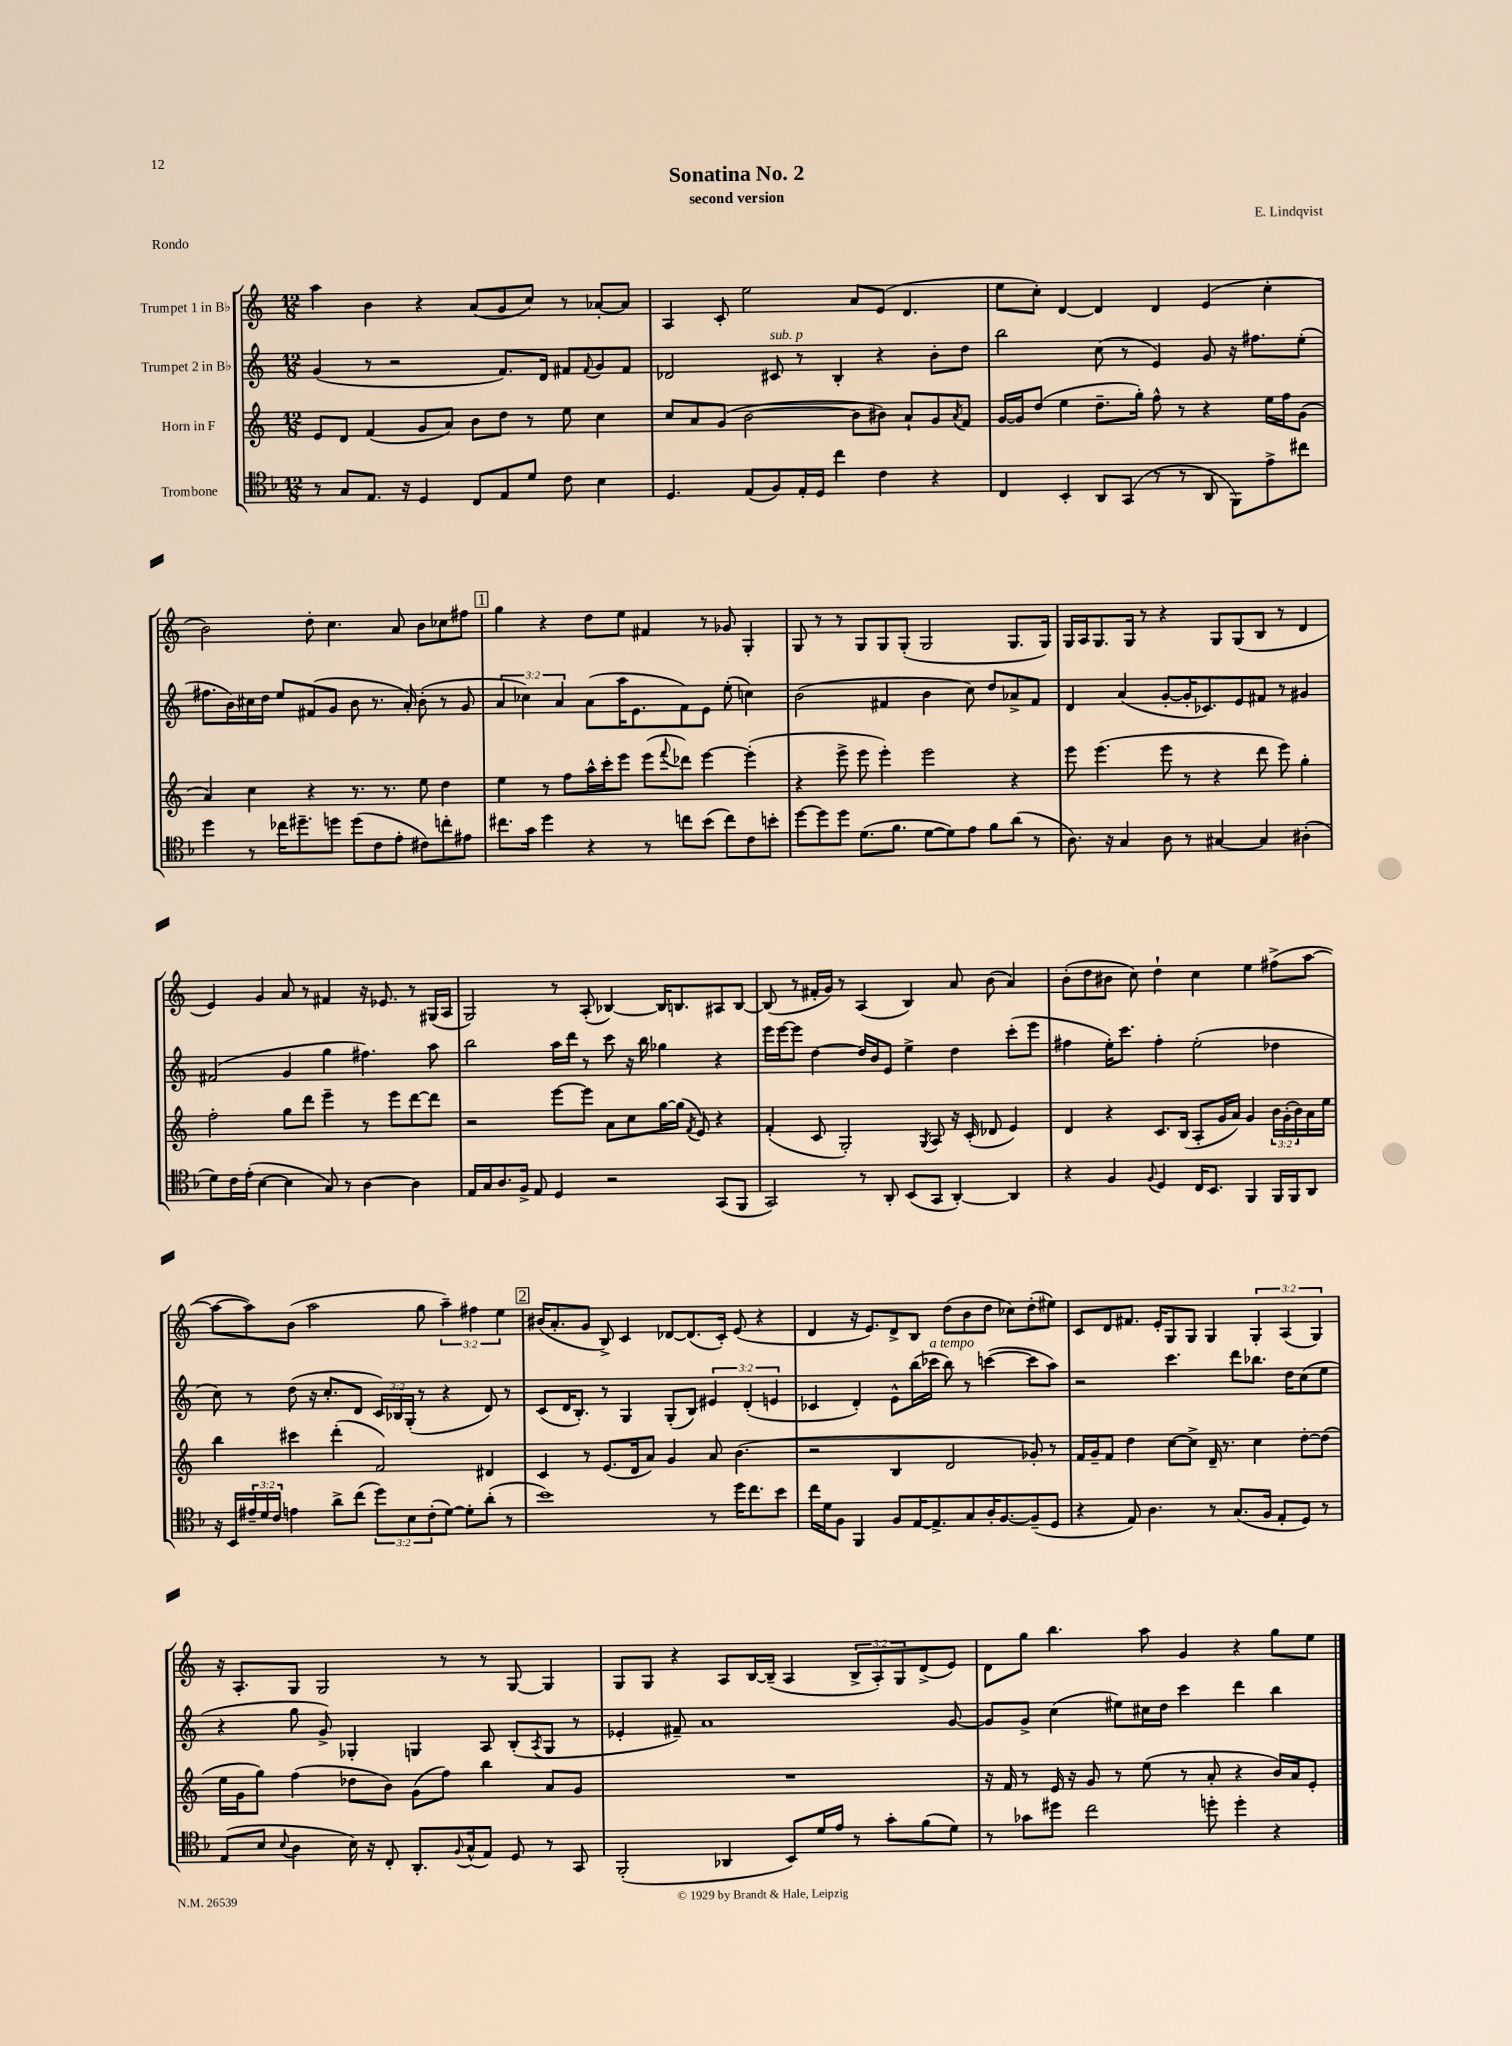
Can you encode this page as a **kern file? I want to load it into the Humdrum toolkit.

**kern	**kern	**kern	**kern
*staff4	*staff3	*staff2	*staff1
*clefC4	*clefG2	*clefG2	*clefG2
*k[b-]	*k[]	*k[]	*k[]
*M12/8	*M12/8	*M12/8	*M12/8
8r	8e	(4g	4aa
8G	8d	.	.
8.E	(4f	8r	4b
.	.	2r	.
16r	.	.	.
4D	8g	.	4r
.	8a)	.	.
8C	8b	.	(8a
8E	8dd	8.f)	8g
8d	8r	.	8cc)
.	.	16d	.
8c	8ee	8f#	8r
.	.	8qqf#	.
4B-	4cc	8g	[8a-'
.	.	8f#	8a-]
=	=	=	=
4.D	8cc	2d-	4A
.	8a	.	.
.	(8g	.	8c'
(8E	[2b	.	2ee
8F)	.	8c#	.
16E'	.	8r	.
16D	.	.	.
4cc	.	4B'	.
.	8b]	.	8a
4c	8b#)	4r	(8e
.	8a`	.	4.d
4r	8g	8b'	.
.	8qa	.	.
.	8f	8dd	.
=	=	=	=
4C	[16g	2bb	8ee
.	16g]	.	.
.	(8dd	.	8cc')
4BB-'	4ee	.	[4d
8AA	8.dd~	(8cc	4d]
(8GG	.	8r	.
.	16gg')	.	.
8r	8ff^^	4e)	4d
8r	8r	.	.
8AA	4r	8g	(4e
8FF)	.	16r	.
.	.	8.ff#	.
8e^	16ee	.	4cc'
.	16ff	.	.
8cc#	(8g	(8ee'	.
=	=	=	=
4dd	4a)	8.ff#	2b)
.	.	16b)	.
8r	4cc	16cc#	.
.	.	16dd	.
16cc-	.	8ee	.
8.dd#~	.	.	.
.	4r	(8f#	8dd'
8dd	.	8g	4.cc
(8dd	8.r	8b	.
8c	.	8.r	.
.	8.r	.	.
8e'	.	.	8a
.	.	16a')	.
8c#)	8ee	(8b'	8b
8cc'	4dd	8r	8cc-
8e#	.	8g	8ff#
=	=	=	=
8.cc#	4ee	6a	4gg
.	.	6cc-)	.
16g	.	.	.
4dd	8r	.	4r
.	.	6a	.
.	8ff	.	.
4r	16aa^^	(8a	8dd
.	16ccc'	.	.
.	8eee	16aa	8ee
.	.	8.e	.
8r	(8eee	.	4f#
.	8qqfff	.	.
8cc	8ddd-)	8f)	.
(8b-	[4eee	8e	8r
8cc)	.	(8ee'	8g-
8c	(4eee']	4cc)	4G'
8b'	.	.	.
=	=	=	=
[8dd	4r	(2b	8G
8dd]	.	.	8r
8dd	8eee^	.	8r
(8.d	8eee	.	8G
.	4eee')	4f#	8G
8.f	.	.	.
.	.	.	(8G'
[8d	2eee	4b	2G
8d])	.	.	.
8e	.	8cc)	.
8f	.	8dd	.
(8a	4r	8a-^	8.G
8r	.	8f#	.
.	.	.	16G)
=	=	=	=
8.A)	8eee	4d	16G
.	.	.	16A
.	(4.eee	.	8.G
16r	.	.	.
4G	.	(4a	.
.	.	.	16G
.	.	.	8r
8A	8eee	[8g'	4r
8r	8r	16g']	.
.	.	8.c-)	.
[4G#	4r	.	8G
.	.	8e	(8G
4G#]	8ddd	8f#	8B
.	8eee)	8r	8r
(4A#'	4gg'	4g#	4d
=	=	=	=
8d)	2ff'	(2f#	4e)
16c	.	.	.
(16e'	.	.	.
[4B-	.	.	4g
4B-]	8gg	4g	8a
.	8ddd	.	8r
8G)	4eee~	4gg	4f#
8r	.	.	.
[4A	8r	4.ff#)	16r
.	.	.	8.e-
.	8eee	.	.
4A]	[8ddd	.	8r
.	8ddd]	8aa	(16G#
.	.	.	16A
=	=	=	=
16E	2r	2bb	2G)
16G	.	.	.
8.A	.	.	.
16F^	.	.	.
8E	.	.	.
4D	[8eee	16aa	8r
.	.	16ddd	.
.	8eee]	8r	(8A'
2r	8a	8ccc	[4B-)
.	8cc	16r	.
.	.	16bb	.
.	[16gg	4gg-	16B-]
.	(16gg]	.	8.B
.	8qf	.	.
.	8e)	.	.
(8GG	4r	4r	8A#
8FF	.	.	[8B
=	=	=	=
2GG)	(4f'	16eee	(8B]
.	.	[16eee	.
.	.	8eee]	8r
.	8c	[4dd	16f#'
.	.	.	16g)
.	2G')	.	8r
8r	.	16dd]	(4A
.	.	16b	.
8AA'	.	8e	.
(8BB-	.	4ee^	4B)
.	8qG	.	.
8GG	8A	.	.
[4AA')	16r	4dd	8a
.	(16c'	.	.
.	8d-	.	(8b
4AA]	4e)	(8ccc'	4a)
.	.	8eee	.
=	=	=	=
4r	4d	4ff#	(8b'
.	.	.	8dd
4F	4r	16ee')	8b#
.	.	8.ccc	.
.	.	.	8cc)
8qqF	.	.	.
4D	8.c	4ff#'	4dd`
.	(16B	.	.
16C	8A'	(2ee'	4cc
8.BB-	.	.	.
.	16g	.	.
.	16a)	.	.
4FF	4g	.	4ee
16FF	24b	4dd-	(8ff#^
.	(24g'	.	.
16FF	.	.	.
.	24b)	.	.
8AA	16a	.	[8aa
.	16ee	.	.
=	=	=	=
16r	4bb	8cc)	8aa_
16BB-	.	.	.
24e#~	.	8r	8aa])
24d	.	.	.
24c	.	.	.
4e	4ccc#	(8dd	(8b
.	.	16r	2aa
.	.	8.cc'	.
8a^	(4ddd'	.	.
(8cc	.	8d	.
12dd)	2f)	24c)	.
.	.	24B-	.
12B-	.	(24G'	.
.	.	8r	8gg
(12c'	.	.	.
[8d)	.	4r	6aa~)
8d']	.	.	.
.	.	.	6ff#
(8a'	4d#	8d)	.
.	.	.	6ee
8r	.	8r	.
=	=	=	=
1b-)	4c	(8c	(16b#
.	.	.	8.a'
.	.	16d	.
.	.	8.B')	.
.	8r	.	8g
.	(8.e	8r	8B^)
.	.	4G	4c
.	16d	.	.
.	8a)	.	.
.	4g	(8G'	[8d-
.	.	8B)	(8.d-]
8r	8a	6e#	.
.	.	.	16c')
16dd	(4.b	.	(8e
.	.	(6d'	.
8.cc	.	.	.
.	.	.	4r
.	.	6e	.
8b-	.	.	.
=	=	=	=
16cc	2r	4c-	4d
16d	.	.	.
8F	.	.	.
4FF	.	4d')	16r
.	.	.	8.e)
8F	4B	8e^^	8d^
[16E	.	(16bb	8B
8.E^]	.	16ccc-	.
.	2d	8bb)	(8dd
8G	.	8r	8b
16A'	.	([4ccc	8dd
[8.F	.	.	.
.	.	.	8cc-)
(8F~]	8g-')	8ccc]	(8dd'
8D	8r	8aa)	8ee#)
=	=	=	=
4r	16f	2r	8c
.	16g~	.	.
.	8f	.	8d
8E)	4dd	.	8.f#
4.A	.	.	.
.	.	.	16e'
.	[8cc	4.ccc	8G
.	8cc^]	.	8G
8r	16d~	.	4G
.	8.r	.	.
(8.G	.	8ddd	.
.	4cc	8.bb-	6G'
16F	.	.	.
8E'	.	.	.
.	.	.	(6A
.	.	16dd	.
8D)	[8dd'	(8cc	.
.	.	.	6G)
8r	(8dd]	8ee	.
=	=	=	=
(8E	16ee	4r	16r
.	16g	.	8.A'
8B-	8gg)	.	.
8qqB-	.	.	.
4A	(4ff	8gg	8G
.	.	8g^)	2G
16B-)	8dd-	4G-'	.
16r	.	.	.
8C'	8b)	.	.
8.AA'	(8g	4G	.
.	8ff)	.	8r
8qqF	.	.	.
(16G^^	.	.	.
8E)	4bb	8A	8r
8D	.	(8B'	[8G
.	.	8qA	.
8r	8a	8G	4G]
8GG	8g	8r	.
=	=	=	=
(2FF'	1.r	4e-'	8G
.	.	.	8G
.	.	8f#~)	4r
.	.	1a	.
4AA-	.	.	8A
.	.	.	[16B
.	.	.	(16B~]
8BB-)	.	.	4A
16d	.	.	.
16e	.	.	.
8r	.	.	12B^
.	.	.	12A')
8g'	.	.	.
.	.	.	12G
(8f	.	.	(8d^
8d)	.	[8g	8e)
=	=	=	=
8r	16r	8g]	8d
.	16f	.	.
8g-	8r	8g^	8gg
8dd#	16e	(4cc	4.bb
.	16r	.	.
2cc	8g	.	.
.	8r	8ee#)	.
.	(8ee	16cc#	8aa
.	.	16dd	.
.	8r	4ccc	4g
8dd'	8a'	.	.
4dd'	4r	4ddd	4r
4r	16b)	4bb	8gg
.	16a	.	.
.	8e'	.	8ee
==	==	==	==
*-	*-	*-	*-
